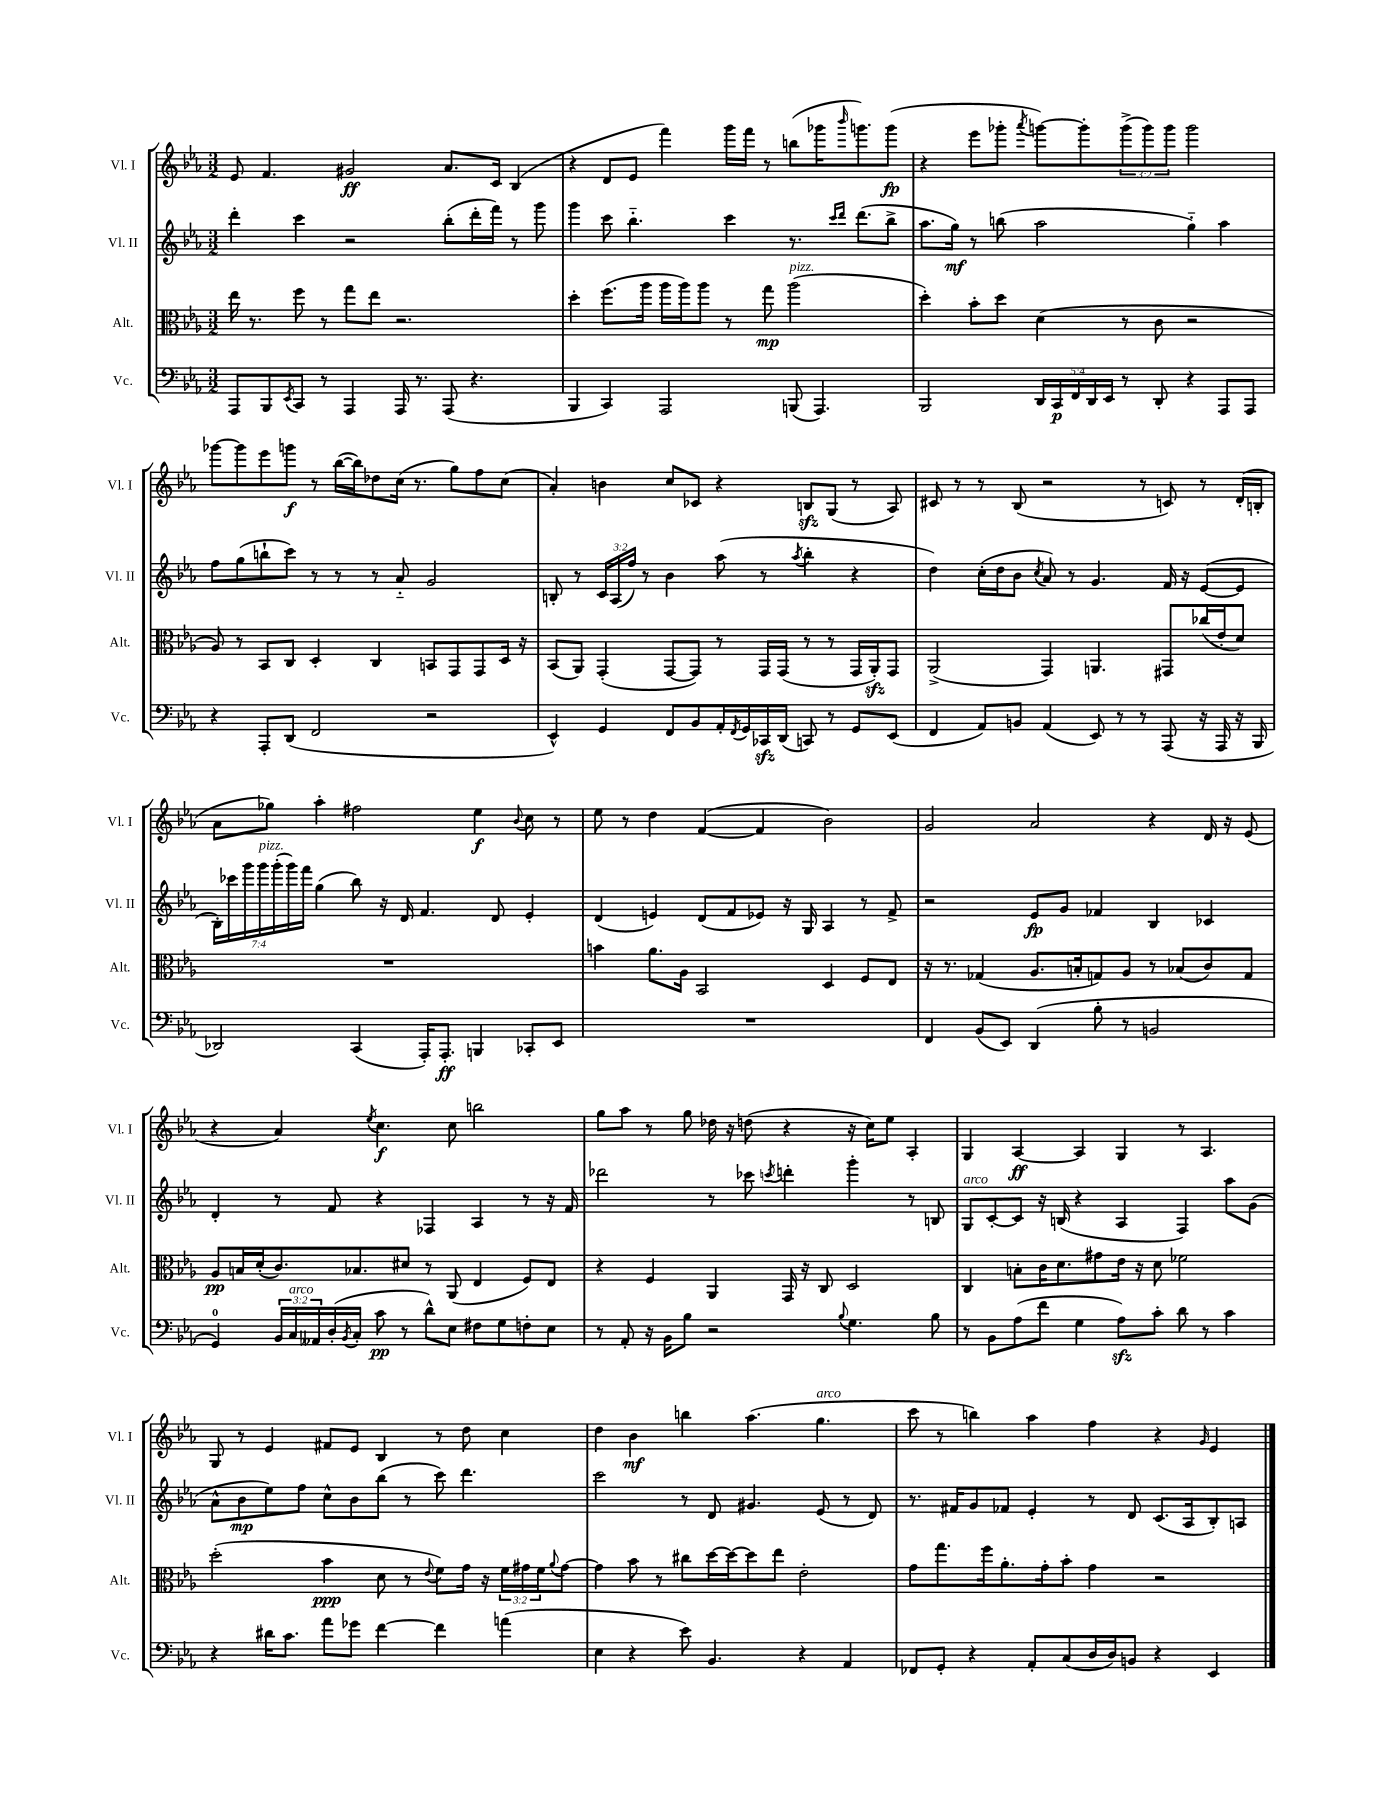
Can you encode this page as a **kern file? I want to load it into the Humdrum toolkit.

**kern	**dynam	**kern	**dynam	**kern	**dynam	**kern	**dynam
*part4	*part4	*part3	*part3	*part2	*part2	*part1	*part1
*staff4	*staff4	*staff3	*staff3	*staff2	*staff2	*staff1	*staff1
*I"Vc.	*	*I"Alt.	*	*I"Vl. II	*	*I"Vl. I	*
*I'Vc.	*	*I'Alt.	*	*I'Vl. II	*	*I'Vl. I	*
*clefF4	*	*clefC3	*	*clefG2	*	*clefG2	*
*k[b-e-a-]	*	*k[b-e-a-]	*	*k[b-e-a-]	*	*k[b-e-a-]	*
*M3/2	*	*M3/2	*	*M3/2	*	*M3/2	*
=29	=29	=29	=29	=29	=29	=29	=29
8AAA-/L	.	16ee-\	.	4ddd'\	.	8e-/	.
.	.	8.r	.	.	.	.	.
8BBB-/	.	.	.	.	.	4.f/	.
8qEE-/	.	.	.	.	.	.	.
8CC/J	.	8ff\	.	4ccc\	.	.	.
8r	.	8r	.	.	.	.	.
4AAA-/	.	8gg\L	.	2r	.	2g#X/	ff
.	.	8ee-\J	.	.	.	.	.
16AAA-/	.	2.r	.	.	.	.	.
8.r	.	.	.	.	.	.	.
(8AAA-/	.	.	.	(8bb-'\L	.	8.a-/L	.
4.r	.	.	.	16ddd'\L	.	.	.
.	.	.	.	16fff\JJ)	.	16c/Jk	.
.	.	.	.	8r	.	(4B-/	.
.	.	.	.	8ggg\	.	.	.
=30	=30	=30	=30	=30	=30	=30	=30
4BBB-/	.	4dd'\	.	4ggg\	.	4r	.
4CC/)	.	(8.ff\L	.	8ccc\	.	8d/L	.
.	.	.	.	4.bb-\	.	8e-/J	.
.	.	16aa-\Jk	.	.	.	.	.
2AAA-/	.	16aa-\LL	.	.	.	4fff\)	.
.	.	16aa-\J)	.	.	.	.	.
.	.	8aa-\J	.	.	.	.	.
.	.	8r	.	4ccc\	.	16ggg\LL	.
.	.	.	.	.	.	16fff\JJ	.
.	.	8gg\	mp	.	.	8r	.
!	!	!LO:TX:a:i:t=pizz.	!	!	!	!	!
(8BBBn/	.	(2aa-\	.	8.r	.	(8bbn\L	.
4.AAA-/)	.	.	.	.	.	16ggg-X\K	.
.	.	.	.	16qqccc/LL	.	.	.
.	.	.	.	16qqddd/JJ	.	16qqbbb-/	.
.	.	.	.	(8.ddd\L	.	8.gggn\)	.
.	.	.	.	8bb-^\J	.	(8ggg\J	fp
=31	=31	=31	=31	=31	=31	=31	=31
2BBB-/	.	4dd'\)	.	8.aa-\L	.	4r	.
.	.	.	.	16gg\Jk)	mf	.	.
.	.	8b-'\L	.	8r	.	8eee-\L	.
.	.	8dd\J	.	(8bbn\	.	8ggg-X'\J	.
.	.	.	.	.	.	8qaaa-/	.
20DD/LL	.	(4d\	.	2aa-\	.	[8gggn\L)	.
20CC/	p	.	.	.	.	.	.
20FF/	.	.	.	.	.	.	.
.	.	.	.	.	.	8ggg'\]	.
20DD/	.	.	.	.	.	.	.
20EE-/JJ	.	.	.	.	.	.	.
8r	.	8r	.	.	.	(12ggg^\	.
.	.	.	.	.	.	12ggg\)	.
8DD'/	.	8c\	.	.	.	.	.
.	.	.	.	.	.	12ggg\J	.
4r	.	2r	.	4gg\)	.	2ggg\	.
8AAA-/L	.	.	.	4aa-\	.	.	.
8AAA-/J	.	.	.	.	.	.	.
!!LO:LB:g=z
=32	=32	=32	=32	=32	=32	=32	=32
4r	.	8A-/)	.	8ff\L	.	[8ggg-X\L	.
.	.	8r	.	(8gg\	.	8ggg-\]	.
8AAA-'/L	.	8BB-/L	.	8bbn`\	.	8eee-\	.
(8DD/J	.	8C/J	.	8ccc\J)	.	8gggn\J	f
2FF/	.	4D'/	.	8r	.	8r	.
.	.	.	.	8r	.	([16bb-\LL	.
.	.	.	.	.	.	16bb-\J])	.
.	.	4C/	.	8r	.	8dd-X\	.
.	.	.	.	8a-/	.	(16cc\Jk	.
.	.	.	.	.	.	8.r	.
2r	.	8BBn/L	.	2g/	.	.	.
.	.	8GG/	.	.	.	8gg\L)	.
.	.	8GG/	.	.	.	8ff\	.
.	.	16D/Jk	.	.	.	(8cc\J	.
.	.	16r	.	.	.	.	.
=33	=33	=33	=33	=33	=33	=33	=33
4EE-^^/)	.	(8BB-/L	.	8Bn'/	.	4a-'/)	.
.	.	8AA-/J)	.	8r	.	.	.
4GG/	.	(4GG'/	.	24c/LL	.	4bn\	.
.	.	.	.	(24A-/	.	.	.
.	.	.	.	24ff/JJ)	.	.	.
.	.	.	.	8r	.	.	.
8FF/L	.	[8GG/L	.	4b-\	.	8cc/L	.
8BB-/	.	8GG/J])	.	.	.	8c-X/J	.
16AA-'/L	.	8r	.	(8aa-\	.	4r	.
8qFF/	.	.	.	.	.	.	.
16GG/	.	.	.	.	.	.	.
16CC-Xzz/	.	16GG/LL	.	8r	.	.	.
(16DD/JJ	.	(16GG/JJ	.	.	.	.	.
.	.	.	.	8qaa-/	.	.	.
8CCn/)	.	8r	.	4bb-'\	.	8Bnzz/L	.
8r	.	8r	.	.	.	(8G/J	.
8GG/L	.	16GG/LL	.	4r	.	8r	.
.	.	16AA-zz'/J)	.	.	.	.	.
(8EE-/J	.	8GG/J	.	.	.	8A-/)	.
=34	=34	=34	=34	=34	=34	=34	=34
4FF/	.	(2AA-^/	.	4dd\)	.	8c#X/	.
.	.	.	.	.	.	8r	.
8AA-/L)	.	.	.	(16cc'\LL	.	8r	.
.	.	.	.	16dd\J	.	.	.
8BBn/J	.	.	.	8b-\J	.	(8B-/	.
.	.	.	.	8qcc/	.	.	.
(4AA-/	.	4GG/)	.	8a-/)	.	2r	.
.	.	.	.	8r	.	.	.
8EE-/)	.	4.AAn/	.	4.g/	.	.	.
8r	.	.	.	.	.	.	.
8r	.	.	.	.	.	8r	.
(8AAA-/	.	8GG#X/L	.	16f/	.	8cn/)	.
.	.	.	.	16r	.	.	.
16r	.	(16cc-X/L	.	([8e-/L	.	8r	.
16AAA-/	.	16e-'/J	.	.	.	.	.
16r	.	8d/J)	.	8e-/J]	.	(16d'/LL	.
16BBB-/	.	.	.	.	.	16Bn'/JJ	.
!!LO:LB:g=z
=35	=35	=35	=35	=35	=35	=35	=35
2DD-X/)	.	1.r	.	28B-'\LL)	.	8a-\L	.
.	.	.	.	28ccc-X\	.	.	.
.	.	.	.	28ggg\	.	.	.
!	!	!	!	!LO:TX:a:i:t=pizz.	!	!	!
.	.	.	.	28ggg\	.	.	.
.	.	.	.	.	.	8gg-X\J)	.
.	.	.	.	(28ggg'\	.	.	.
.	.	.	.	28ggg\)	.	.	.
.	.	.	.	28fff\JJ	.	.	.
.	.	.	.	(4gg\	.	4aa-'\	.
(4CC/	.	.	.	8bb-\)	.	2ff#X\	.
.	.	.	.	16r	.	.	.
.	.	.	.	16d/	.	.	.
16AAA-'/KL)	.	.	.	4.f/	.	.	.
8.AAA-'/J	ff	.	.	.	.	.	.
4BBBn/	.	.	.	.	.	4ee-\	f
.	.	.	.	8d/	.	.	.
.	.	.	.	.	.	8qqb-/	.
8CC-X'/L	.	.	.	4e-'/	.	8cc\	.
8EE-/J	.	.	.	.	.	8r	.
=36	=36	=36	=36	=36	=36	=36	=36
1.r	.	4bn\	.	(4d/	.	8ee-\	.
.	.	.	.	.	.	8r	.
.	.	8.a-\L	.	4en/)	.	4dd\	.
.	.	16A-\Jk	.	.	.	.	.
.	.	2BB-/	.	(8d/L	.	([4f/	.
.	.	.	.	8f/	.	.	.
.	.	.	.	8e-X/J)	.	4f/]	.
.	.	.	.	16r	.	.	.
.	.	.	.	16G/	.	.	.
.	.	4D/	.	4A-/	.	2b-\)	.
.	.	8F/L	.	8r	.	.	.
.	.	8E-/J	.	8f^/	.	.	.
=37	=37	=37	=37	=37	=37	=37	=37
4FF/	.	16r	.	2r	.	2g/	.
.	.	8.r	.	.	.	.	.
(8BB-/L	.	(4G-X/	.	.	.	.	.
8EE-/J)	.	.	.	.	.	.	.
(4DD/	.	8.A-/L	.	8e-/L	fp	2a-/	.
.	.	.	.	8g/J	.	.	.
.	.	16Bn'/k	.	.	.	.	.
8B-'\	.	8Gn/)	.	4f-X/	.	.	.
8r	.	8A-/J	.	.	.	.	.
2BBn/	.	8r	.	4B-/	.	4r	.
.	.	(8B-X/L	.	.	.	.	.
.	.	8c/)	.	4c-X/	.	16d/	.
.	.	.	.	.	.	16r	.
.	.	8G/J	.	.	.	(8e-/	.
!!LO:LB:g=z
=38	=38	=38	=38	=38	=38	=38	=38
4GG/)	.	8A-/L	pp	4d'/	.	4r	.
.	.	16Bn/L	.	.	.	.	.
.	.	(16d'/J	.	.	.	.	.
24BB-/LL	.	8.c/)	.	8r	.	4a-/)	.
!LO:TX:a:i:t=arco	!	!	!	!	!	!	!
24C/	.	.	.	.	.	.	.
24AA--X/	.	.	.	.	.	.	.
(16D'/	.	.	.	8f/	.	.	.
8qBB-/	.	.	.	.	.	.	.
16C'/JJ	.	8.B-X/	.	.	.	.	.
.	.	.	.	.	.	8qee-/	.
8c\	pp	.	.	4r	.	4.cc\	f
8r	.	8d#X/J	.	.	.	.	.
8d^^\L)	.	8r	.	4F-X/	.	.	.
8E-\J	.	(8AA-/	.	.	.	8cc\	.
8F#X\L	.	4E-/	.	4A-/	.	2bbn\	.
8G\	.	.	.	.	.	.	.
8Fn'\	.	8F/L)	.	8r	.	.	.
8E-\J	.	8E-/J	.	16r	.	.	.
.	.	.	.	16f/	.	.	.
=39	=39	=39	=39	=39	=39	=39	=39
8r	.	4r	.	2ddd-X\	.	8gg\L	.
8AA-'/	.	.	.	.	.	8aa-\J	.
16r	.	4F/	.	.	.	8r	.
16BB-\KL	.	.	.	.	.	.	.
8B-\J	.	.	.	.	.	8gg\	.
2r	.	4AA-/	.	8r	.	16dd-X\	.
.	.	.	.	.	.	16r	.
.	.	.	.	8ccc-X\	.	(8ddn\	.
.	.	.	.	8qcccn/	.	.	.
.	.	16GG/	.	4dddn'\	.	4r	.
.	.	16r	.	.	.	.	.
.	.	8C/	.	.	.	.	.
8qqB-/	.	.	.	.	.	.	.
4.G\	.	2D/	.	4ggg'\	.	16r	.
.	.	.	.	.	.	16cc\KL)	.
.	.	.	.	.	.	8ee-\J	.
.	.	.	.	8r	.	4A-'/	.
8B-\	.	.	.	8Bn/	.	.	.
=40	=40	=40	=40	=40	=40	=40	=40
!	!	!	!	!LO:TX:a:i:t=arco	!	!	!
8r	.	4C/	.	8G/L	.	4G/	.
8BB-\L	.	.	.	[8c'/	.	.	.
(8A-\	.	8Bn'\L	.	8c/J]	.	[4A-/	ff
8f\J	.	16c\K	.	16r	.	.	.
.	.	8.d\	.	(16Bn/	.	.	.
4G\	.	.	.	4r	.	4A-/]	.
.	.	8g#X\	.	.	.	.	.
8A-zz\L)	.	16e-\Jk	.	4A-/	.	4G/	.
.	.	16r	.	.	.	.	.
8c'\J	.	8d\	.	.	.	.	.
8d\	.	2f-X\	.	4F/)	.	8r	.
8r	.	.	.	.	.	4.A-/	.
4c\	.	.	.	8aa-\L	.	.	.
.	.	.	.	(8g\J	.	.	.
!!LO:LB:g=z
=41	=41	=41	=41	=41	=41	=41	=41
4r	.	(2dd'\	.	8a-^^\L	.	8G/	.
.	.	.	.	8b-\	mp	8r	.
16d#X\KL	.	.	.	8ee-\)	.	4e-/	.
8.c\J	.	.	.	.	.	.	.
.	.	.	.	8ff\J	.	.	.
8a-\L	.	4b-\	ppp	8cc^^\L	.	8f#X/L	.
8g-X\J	.	.	.	8b-\	.	8e-/J	.
[4f\	.	8d\	.	(8bb-\J	.	4B-/	.
.	.	8r	.	8r	.	.	.
.	.	8qqe-/	.	.	.	.	.
4f\]	.	8f\L)	.	8ccc\)	.	8r	.
.	.	16g\Jk	.	4.ddd\	.	8dd\	.
.	.	16r	.	.	.	.	.
(4an\	.	24f\LL	.	.	.	4cc\	.
.	.	24g#X\	.	.	.	.	.
.	.	24f\J	.	.	.	.	.
.	.	8qqa-/	.	.	.	.	.
.	.	[8g#\J	.	.	.	.	.
=42	=42	=42	=42	=42	=42	=42	=42
4E-\	.	4g#\]	.	2ccc\	.	4dd\	.
4r	.	8b-\	.	.	.	4b-\	mf
.	.	8r	.	.	.	.	.
8e-\)	.	8cc#X\L	.	8r	.	4bbn\	.
4.BB-/	.	[16dd\L	.	8d/	.	.	.
.	.	16dd\J_	.	.	.	.	.
.	.	8dd\]	.	4.g#X/	.	(4.aa-\	.
.	.	8ee-\J	.	.	.	.	.
4r	.	2e-'\	.	.	.	.	.
!	!	!	!	!	!	!LO:TX:a:i:t=arco	!
.	.	.	.	(8e-/	.	4.gg\	.
4AA-/	.	.	.	8r	.	.	.
.	.	.	.	8d/)	.	.	.
=43	=43	=43	=43	=43	=43	=43	=43
8FF-X/L	.	8g\L	.	8.r	.	8ccc\	.
8GG'/J	.	8.gg\	.	.	.	8r	.
.	.	.	.	16f#X/KL	.	.	.
4r	.	.	.	8g/	.	4bbn\)	.
.	.	16ff\k	.	.	.	.	.
.	.	8.a-'\	.	8f-X/J	.	.	.
8AA-'/L	.	.	.	4e-'/	.	4aa-\	.
.	.	16g'\k	.	.	.	.	.
(8C/	.	8b-'\J	.	.	.	.	.
16D/L	.	4g\	.	8r	.	4ff\	.
16D/J)	.	.	.	.	.	.	.
8BBn/J	.	.	.	8d/	.	.	.
4r	.	2r	.	(8.c/L	.	4r	.
.	.	.	.	16A-/k	.	.	.
.	.	.	.	.	.	16qqg/	.
4EE-/	.	.	.	8B-'/)	.	4e-/	.
.	.	.	.	8An/J	.	.	.
==	==	==	==	==	==	==	==
*-	*-	*-	*-	*-	*-	*-	*-
